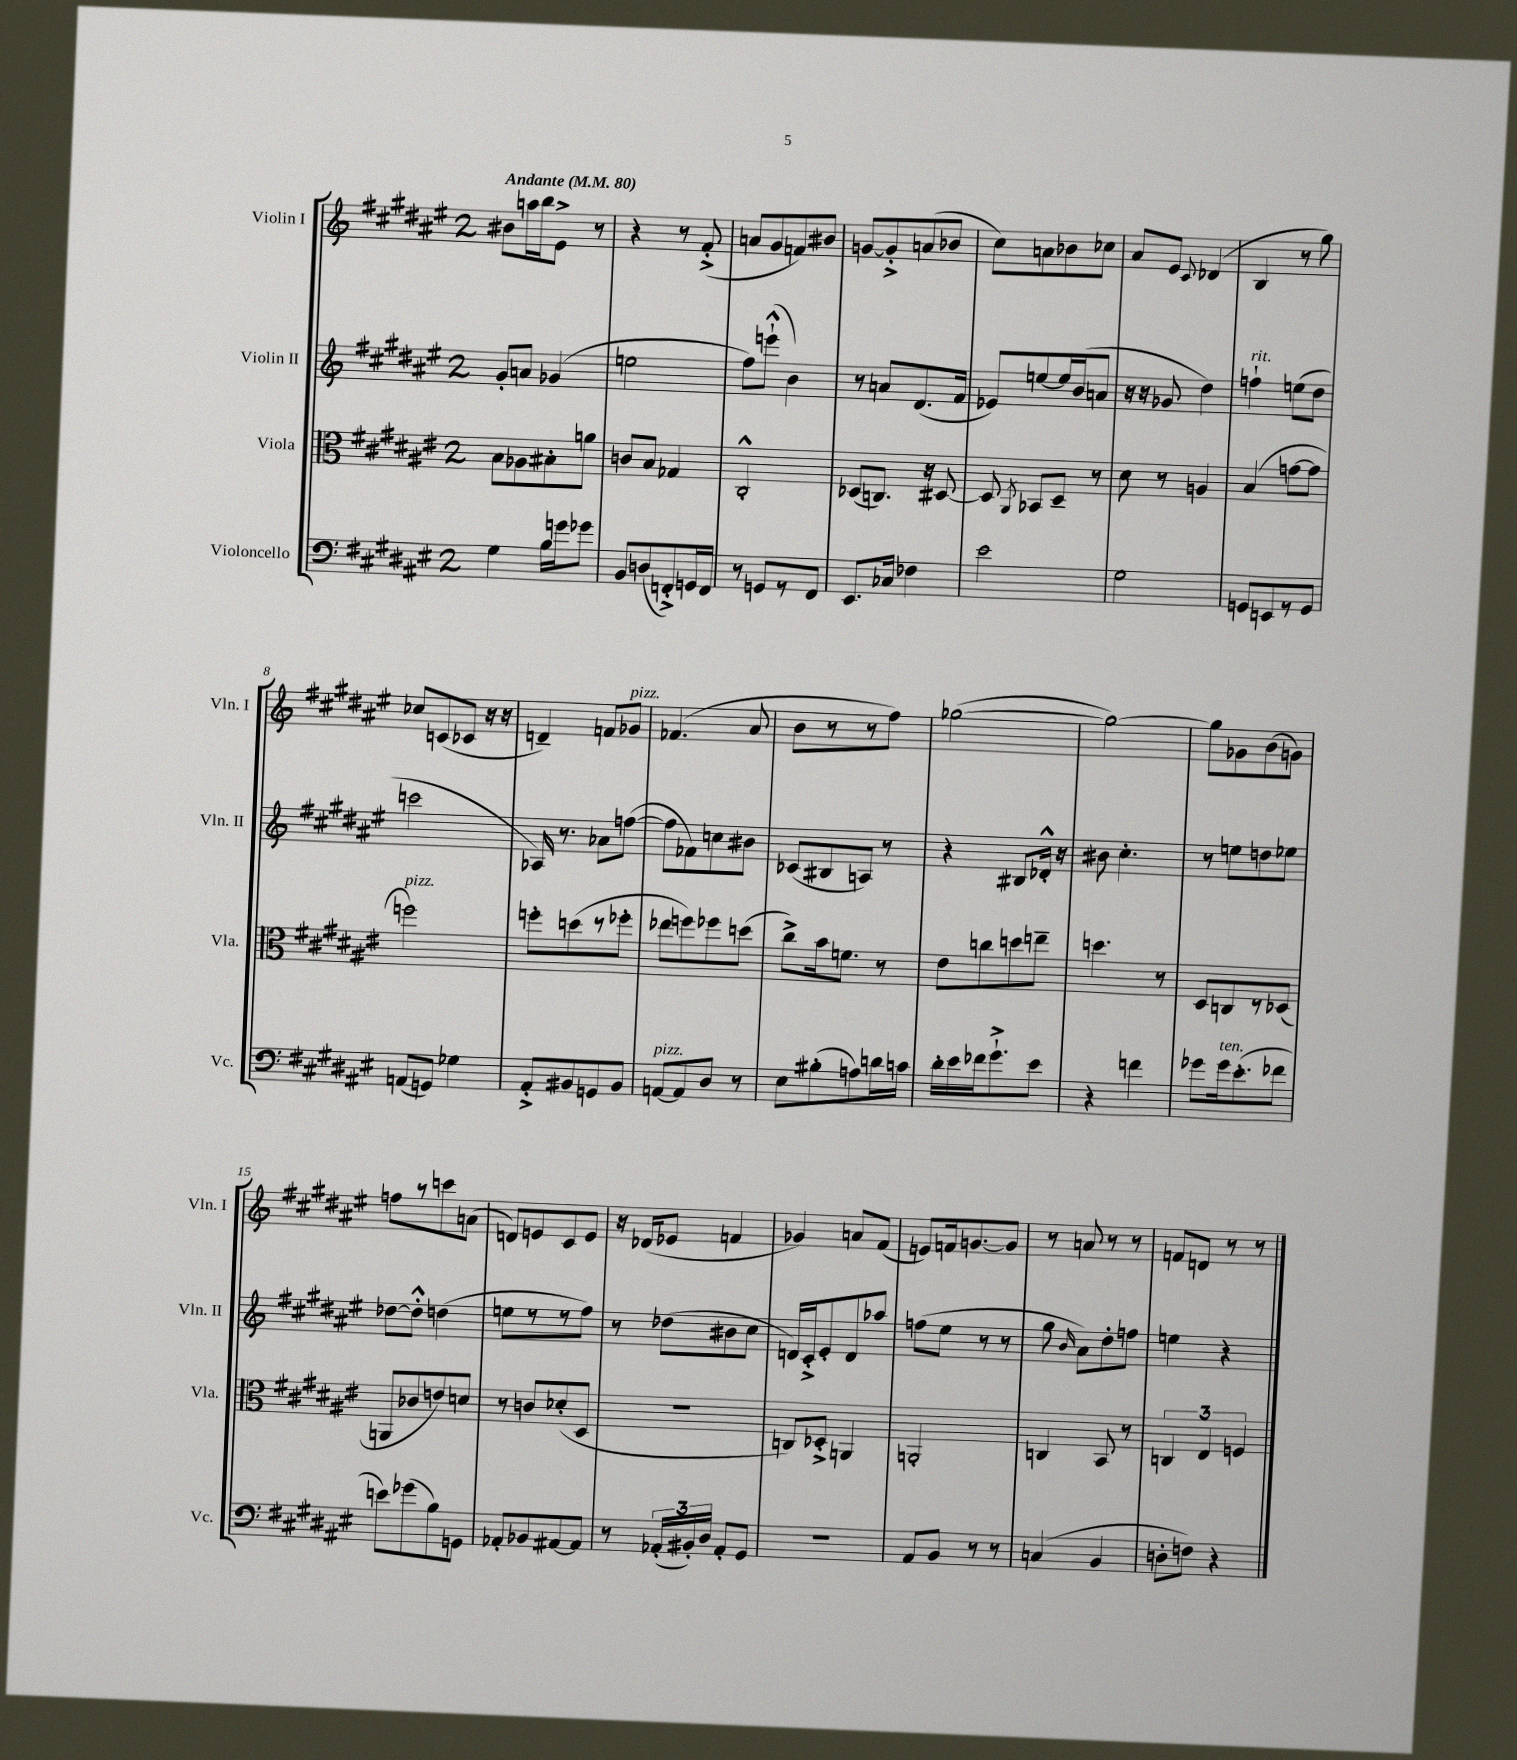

**kern	**kern	**kern	**kern
*staff4	*staff3	*staff2	*staff1
*clefF4	*clefC3	*clefG2	*clefG2
*k[f#c#g#d#a#e#]	*k[f#c#g#d#a#e#]	*k[f#c#g#d#a#e#]	*k[f#c#g#d#a#e#]
*M2/4	*M2/4	*M2/4	*M2/4
*MM80	*MM80	*MM80	*MM80
4G#\	8B\L	8g#'/L	8b#\L
.	8A-\	8a/J	16aa\L
.	.	.	16bb\J
16B\LL	8B#'\	(4g-/	8e#^\J
16g\J	.	.	.
8g-\J	8a\J	.	8r
=	=	=	=
8BB/L	8c/L	2ee\	4r
(8D/	8B/J	.	.
8FF'^/)	4G-/	.	8r
16GG/L	.	.	(8f#'^/
16FF/JJ	.	.	.
=	=	=	=
8r	2C#'^^/	8ff#\L)	8a/L
8GG/L	.	(8eee`^^\J	8g#/
8r	.	4b\)	8f/)
8FF#/J	.	.	8b#/J
=	=	=	=
8.EE#/L	(8D-/L	8r	[8g/L
.	8.C/J)	8a/L	8g'^/]
16C-/Jk	.	.	.
4F-\	.	(8.d#/	(8a/
.	16r	.	.
.	[8D#/	.	8b-/J
.	.	16f#/Jk	.
=	=	=	=
2e#\	8D#/]	8e-/L)	8cc#\L)
.	8qAA#/	.	.
.	8BB-/L	[8ee/	8a\
.	8D#~/J	16ee/]L	8b-\
.	.	(16b/J	.
.	8r	8a/J	8cc-\J
=	=	=	=
2G#\	8d#\	16r	8a#/L
.	.	16r	.
.	8r	8g-/	8e#/J
.	.	.	8qqc#/
.	4A/	4dd#\)	(4d-/
=	=	=	=
8GG/L	(4B/	4ff`\	4B/
8EE/	.	.	.
8r	[8g\L	(8ee\L	8r
8GG/J	8g\]J	8dd#\J	8gg#\)
=	=	=	=
(8AA/L	2ff\)	2ccc\	8cc-/L
8GG/J)	.	.	(8c/
4G-\	.	.	8c-/J
.	.	.	16r
.	.	.	16r
=	=	=	=
8AA#'^/L	8ff'\L	16A-/)	4d~/)
.	.	8.r	.
8BB#/	(8dd\	.	.
8GG/	8r	8a-\L	8f/L
8BB#/J	8ff-'\J	([8ff\J	8g-/J
=	=	=	=
[8AA/L	8ee-\L	8ff\]L	(4.f-/
8AA/]	8ff\)	8f-\)	.
8D#/J	8ff-\	8cc\	.
8r	(8dd\J	8b#\J	8a#/
=	=	=	=
8E#\L	8cc#^\L)	(8c-/L	8b\L
(8B#'\	16b\k	8B#/	8r
.	8.f\J	.	.
8A\)	.	8A/J)	8r
16d\L	8r	8r	8ff#\J)
16c\JJ	.	.	.
=	=	=	=
16d#'\LL	8e#\L	4r	([2gg-\
16e#\	.	.	.
16f-\J	8cc\	.	.
8.g#`^\	.	.	.
.	8dd\	8B#/L	.
8e#\J	8ee~\J	16d-'^^/Jk	.
.	.	16r	.
=	=	=	=
4r	4.dd\	8b#\	2gg-\_)
.	.	4.cc#'\	.
4f\	.	.	.
.	8r	.	.
=	=	=	=
8g-\L	8D#/L	8r	8gg-\]L
16g-\k	8C/	8ee\L	8g-\
(8.e#'\	.	.	.
.	8r	8dd\	(8b\
8f-\J	(8D-/J	8ee-\J	8g\J)
=	=	=	=
8e\L)	8AA/L	[8dd-\L	8ff\L
(8g-\	8c-/	8dd-'^^\]J	8r
8B\)	8e/)	(4dd\	8ccc\
8GG\J	8d/J	.	(8a\J
=	=	=	=
8AA-'/L	8r	8ee\L	8d/L)
8BB-/	8c/L	8r	8e/
[8AA#/	(8d-'/	8r	8c#/
8AA#/]J	8D#/J	8ff#\J)	8e/J
=	=	=	=
8r	2r	8r	16r
.	.	.	(16d-/LK
(24AA-'/LL	.	(8dd-\L	8e-/J
24BB#'/)	.	.	.
24D#/JJ	.	.	.
8AA-'/L	.	8b#\	4f/
8GG#/J	.	8cc#\J	.
=	=	=	=
2r	8C/L)	16d/LL)	4g-/)
.	.	16c#'^/J	.
.	8D-'^/J	8e#'/	.
.	4AA/	8d/	8a/L
.	.	8aa-/J	(8f#/J
=	=	=	=
8AA#/L	2AA'/	(8ff\L	8e/L)
8BB/J	.	8ee#\J	16f/k
.	.	.	[8.g/
8r	.	8r	.
8r	.	8r	8g/]J
=	=	=	=
(4C/	4C/	8gg#\	8r
.	.	16qqb/	.
.	.	8a#\L)	8a/
4BB/	8BB/	8dd#'\	8r
.	8r	8ff\J	8r
=	=	=	=
8D'\L	6C/	4ee\	8f/L
8F\J)	.	.	8d/J
.	6E#/	.	.
4r	.	4r	8r
.	6F/	.	.
.	.	.	8r
==	==	==	==
*-	*-	*-	*-
